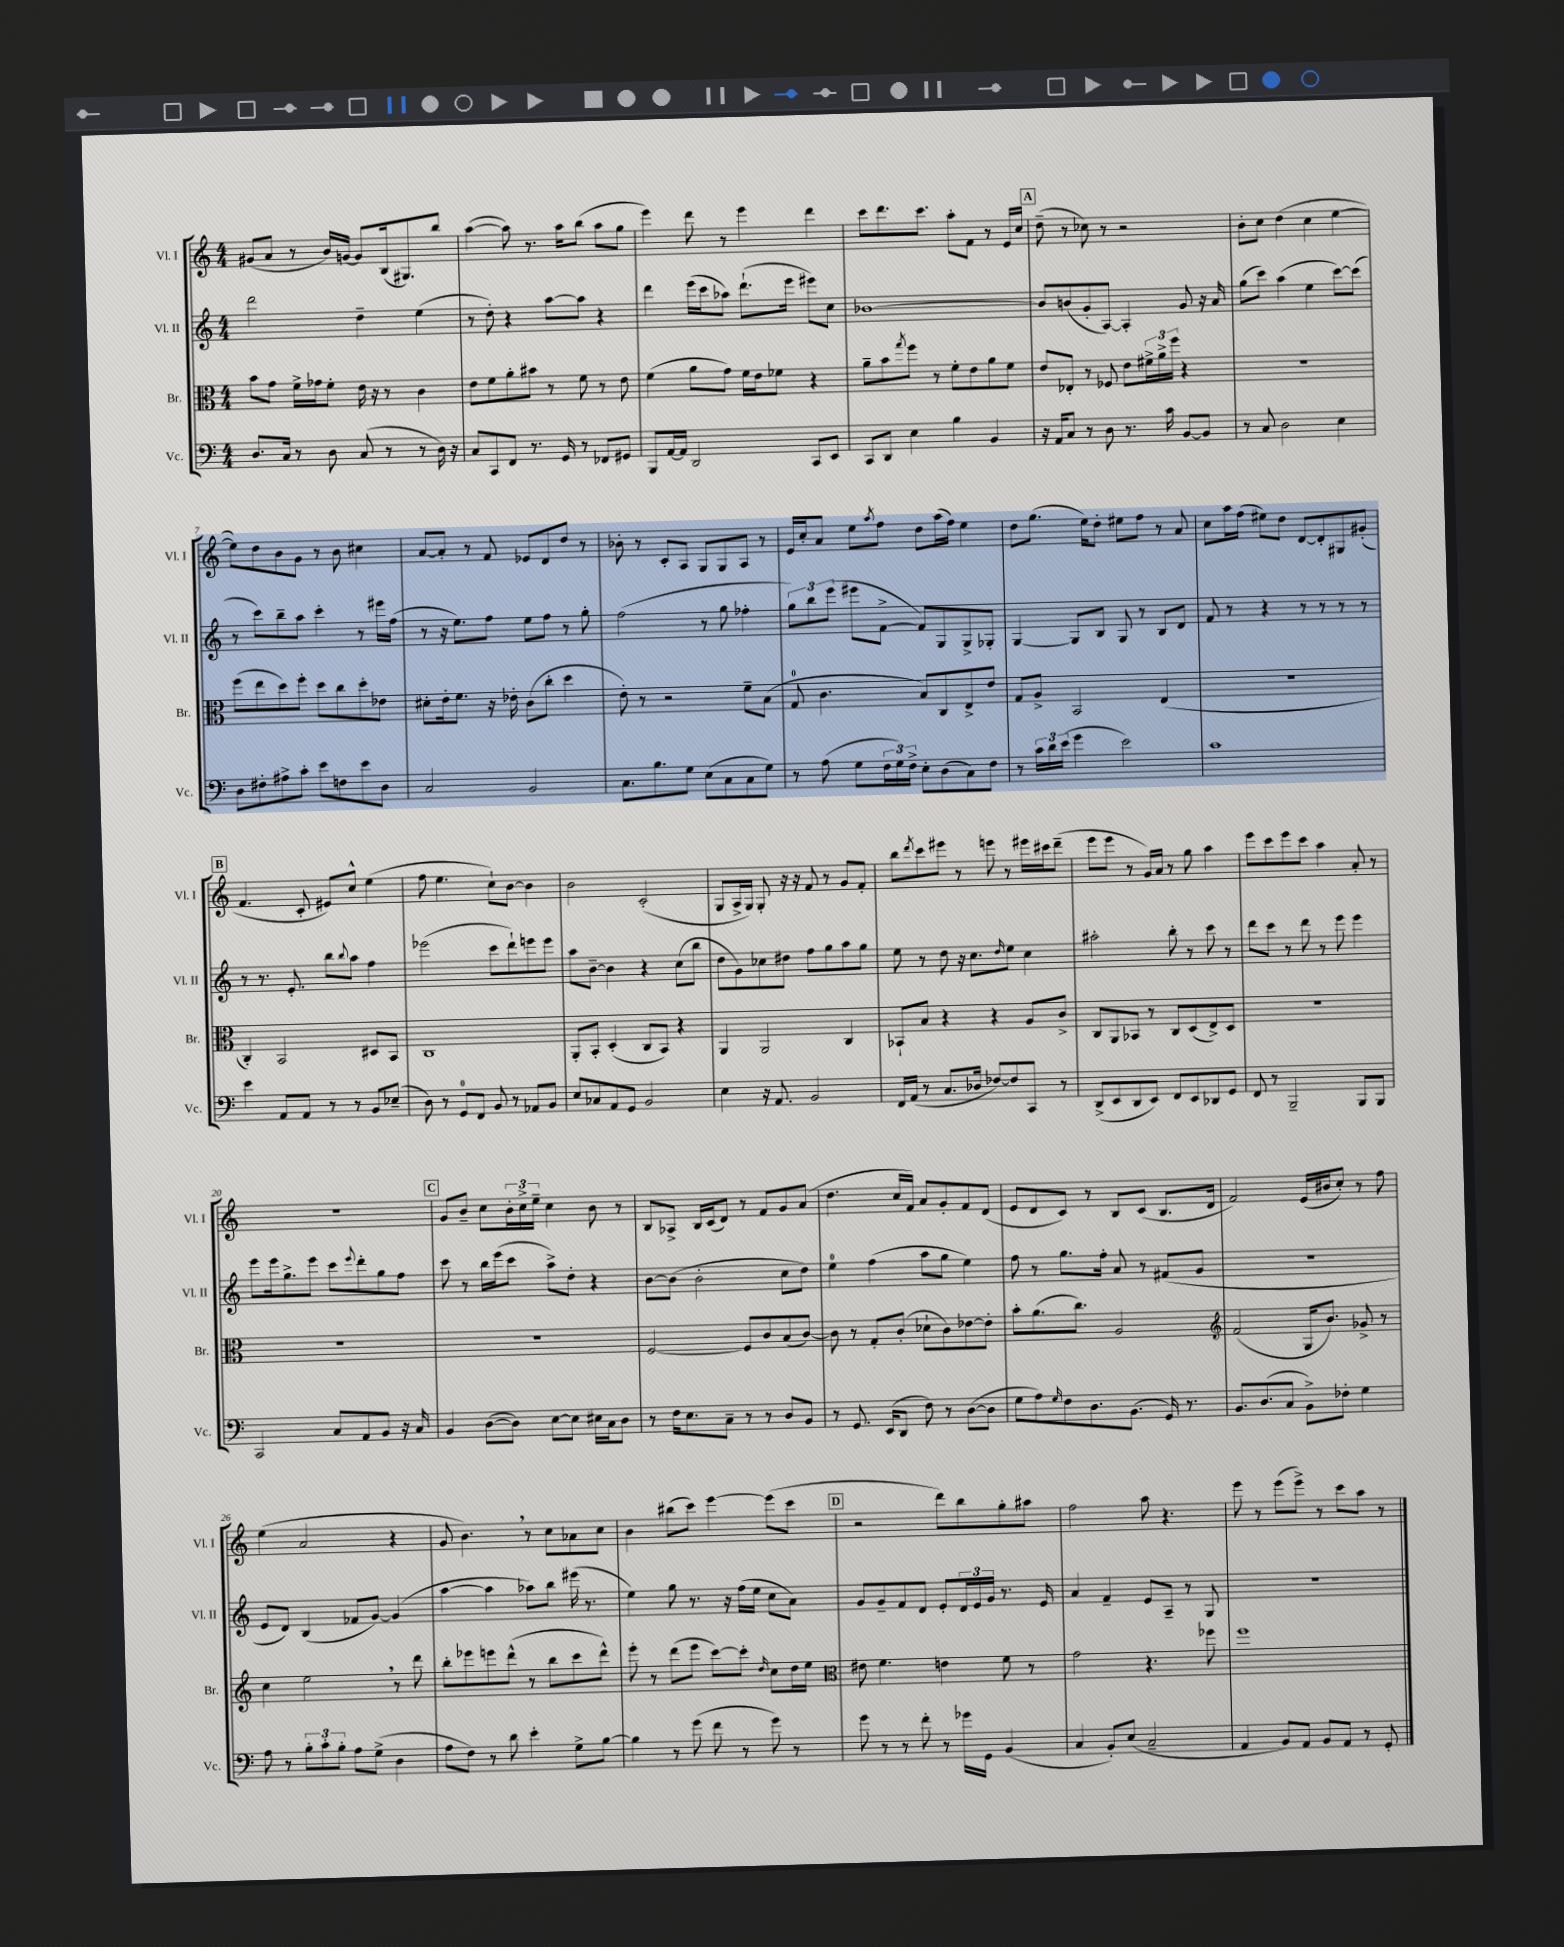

**kern	**kern	**kern	**kern
*staff4	*staff3	*staff2	*staff1
*clefF4	*clefC3	*clefG2	*clefG2
*k[]	*k[]	*k[]	*k[]
*M4/4	*M4/4	*M4/4	*M4/4
8.D	8b	2ddd	(8g#
.	8g	.	8a
16C	.	.	.
8r	16f^	.	8r
.	16g-	.	.
8D	8f'	.	16b)
.	.	.	[16g
(8C	16e	4dd~	8g]
.	16r	.	.
8r	8r	.	(16B
.	.	.	8.G#)
8r	4c	(4ee	.
16D)	.	.	8bb
16r	.	.	.
=	=	=	=
8C	8e	8r	([4aa
8CC	8f	8dd')	.
8FF	8a'	4r	8aa])
8.r	8b#	.	8.r
.	8r	[8aa	.
16GG	.	.	16aa
8r	8f	8aa]	(8bb
8FF-	8r	4r	8aa
8GG#	8e	.	8gg
=	=	=	=
8BBB	(4f	4ddd	4eee)
[16AA	.	.	.
16AA]	.	.	.
2DD	8a	(16eee	8ddd
.	.	16ccc	.
.	8g)	8aa-)	8r
.	16f	(8.ddd`	4eee
.	16e	.	.
.	8f-	.	.
.	.	16eee	.
8CC	4r	8eee#)	4ddd
8EE	.	8cc	.
=	=	=	=
8CC	8a~	[1b-	8ccc
8DD	8b	.	8.ddd
.	8qgg	.	.
4E	8ff	.	.
.	.	.	8.ccc
.	8r	.	.
4B	8f'	.	8aa'
.	8e	.	8f
4BB	8a	.	8r
.	8f	.	16e
.	.	.	16cc
=	=	=	=
16r	8e	8b-]	(8dd~
16AA	.	.	.
8C	8E-'	(8b	8r
8r	8r	8g'	8cc-)
8D	8F-	[8A)	8r
8.r	8e	4A']	2r
.	24f#^	.	.
.	24a^	.	.
16c	.	.	.
.	24ff	.	.
[8BB	4r	8g	.
8BB]	.	16r	.
.	.	16a	.
=	=	=	=
8r	1r	(8gg	8b'
8C	.	8ccc)	8cc
2D	.	(4aa	(4dd
.	.	4ee	4cc
4E	.	[8ccc)	[4ee
.	.	(8ccc]	.
=	=	=	=
8D	(8ff	8r	8ee])
8F#'	8ee	8ccc)	8dd
8A#^	8dd)	8bb~	8b
8c'	8ff'	8aa	8g
8e	8dd	4ccc'	8r
8F	8cc	.	8b
8e	8dd'	8r	4cc#
8D	8e-	16eee#	.
.	.	(16ff	.
=	=	=	=
2C	8d#'	8r	[8a
.	16e'	16r	8a']
.	8.f	8.ee)	.
.	.	.	8r
.	16r	8ff	8f
.	16e-'	.	.
2BB	(8c	8ee	8e-
.	8cc'	8ff	8d
.	4dd	8r	8dd
.	.	8gg'	8r
=	=	=	=
8.C	8e')	(2ff	8b-'
.	8r	.	8r
8.B	.	.	.
.	2r	.	8c'
8G	.	.	8A
(8E	.	8r	8G
8C	.	8gg	8G
8C	8f~	4ff-'	8A
8G)	(8B	.	8r
=	=	=	=
8r	8G	12gg)	16e
.	.	.	16cc'
.	.	12bb	.
(8A	4.c	.	8a
.	.	(12eee	.
8G	.	8eee#	8ee
.	.	.	8qaa
24F	.	[8f^	8ff
24G)	.	.	.
24F^	.	.	.
8E'	8B)	8f])	8dd
(8D	8C	8G	(16aa
.	.	.	16ff)
8C)	8E^	8G^	4ee
8F	8e	8G-'	.
=	=	=	=
8r	8G	[4G	8dd
24c	8A^	.	(8.gg
24d	.	.	.
(24e	.	.	.
4g	2BB	8G]	.
.	.	.	16ee)
.	.	8B	8dd'
2e)	.	8G	8ee#
.	.	8r	8ff
.	(4E	8B	8r
.	.	8d	8a
=	=	=	=
1c	1r	8f	8cc
.	.	8r	16aa
.	.	.	(16ff
.	.	4r	8ee#)
.	.	.	8dd
.	.	8r	[8d
.	.	8r	8d']
.	.	8r	8G#
.	.	8r	(8g#'
=	=	=	=
4e	4C')	8r	4.f
.	.	8.r	.
8AA	2BB	.	.
.	.	8.e'	.
8AA	.	.	8c'
8r	.	8bb	8e#)
.	.	8qqbb	.
8r	.	8aa	8cc^^
8BB	8D#	4ff	(4ee
(8E-~	8BB	.	.
=	=	=	=
8D)	1C	(2eee-	8ff
8r	.	.	4.ee
8GG	.	.	.
8FF	.	.	.
8BB	.	8ccc	8cc`)
8r	.	8ddd`)	[8b
8AA-	.	8eee	4b]
8BB	.	8eee	.
=	=	=	=
8E	8AA'	8aa	2b
8C-	8BB'	[8b~	.
8AA	(4D'	4b]	.
8GG	.	.	.
2BB	8C	4r	(2c'
.	8BB)	.	.
.	4r	(8cc	.
.	.	8bb	.
=	=	=	=
4E	4AA	8dd	8G
.	.	8g)	16A^
.	.	.	16G)
16r	2AA	8cc-	8G'
8.AA	.	.	.
.	.	8dd#	16r
.	.	.	16r
2BB	.	8ff	8f
.	.	8gg	8r
.	4C	8aa	8g
.	.	8gg	8f'
=	=	=	=
16FF	8BB-`	8ee	8bb
(16AA	.	.	.
.	.	.	8qddd
8r	8B	8r	8ccc
8.C	4r	8dd	8eee#
.	.	16r	8r
16D-	.	8.cc	.
[8F-)	4r	.	8eee
.	.	16qqdd	.
8F-]	.	8ee	8r
8CC	8A	4cc	16eee#
.	.	.	16ccc#
8r	8c^	.	(8ddd~
=	=	=	=
(8DD^	8C	2aa#'	8eee
8EE	8AA	.	8eee
8DD	8BB-	.	8r
8EE)	8r	.	16g)
.	.	.	16a
8FF	8C	8bb'	8r
8EE	(8D	8r	8gg
8DD-	8E^)	8ccc	4aa
8GG	8D	8r	.
=	=	=	=
8FF	1r	8ddd	8eee
8r	.	8ccc	8ccc
2BBB~	.	8r	8eee
.	.	8ddd	8ccc
.	.	8r	4aa
.	.	8eee	.
8BBB	.	4eee	8a'
8BBB	.	.	8r
=	=	=	=
2CC	1r	8eee	1r
.	.	16eee	.
.	.	8.gg^	.
.	.	8eee	.
8C	.	8ccc	.
.	.	8qqeee	.
8AA	.	8ddd'	.
8BB	.	8gg	.
16r	.	8ff	.
16C	.	.	.
=	=	=	=
4BB	1r	8ccc	8g
.	.	8r	8b~
([8D	.	16bb	8cc
.	.	(16eee	.
8D])	.	8ccc	24b'
.	.	.	24cc^
.	.	.	24ee~
[8E	.	8aa^)	4cc
8E]	.	8dd'	.
16E#	.	4r	8b
16C	.	.	.
8D	.	.	8r
=	=	=	=
8r	[2F	[8b	8B
16F	.	(8b]	8A-^
8.E	.	.	.
.	.	2b'	16B
.	.	.	(16c
8C~	.	.	8d)
8r	8F]	.	8r
8r	8c	.	8f
8D	(8B	8cc	8g
8BB	[8c)	8dd)	(8a
=	=	=	=
8r	8c]	4ee	4.dd
8.GG	8r	.	.
.	8G'	(4ff	.
(16EE	.	.	.
8DD	(8c'	.	16cc
.	.	.	16f)
8F)	8d-`	8aa	8a
8r	8c)	8gg	8g'
([8D	[8e-	4ee)	8f
8D]	8e-']	.	(8d
=	=	=	=
8G	8b'	8ff	8e
8A)	(8.a	8r	8d
16qqG	.	.	.
8F	.	8.gg	8c)
.	8.cc)	.	.
8.D	.	.	8r
.	.	16ff'	.
.	2A	8a	8B
(8.BB	.	.	.
.	.	8r	(8c
16GG)	.	(8f#	8.B
8.r	.	.	.
.	.	8g	.
.	.	.	16d
=	=	=	=
*	*clefG2	*	*
8.BB	(2f	1r	2f)
(8.D	.	.	.
8C	.	.	.
8BB^)	16G	.	(16e
.	8.b)	.	16b#
8F-'	.	.	8cc')
4G	8g-^	.	8r
.	8r	.	8ff
=	=	=	=
8A	4cc	8e	(4ee
8r	.	8d)	.
12B'	2ee	(4B	2a
12c'	.	.	.
12B'	.	.	.
8A	.	8f-	.
(8G^	.	[8g)	.
4D	8r	(4g]	4r
.	8ddd	.	.
=	=	=	=
8A	8bb'	[4aa	8g
8F)	8eee-	.	4.b)
8r	8eee	4aa]	.
8d	(8ddd^^	.	.
4e'	8r	8aa-)	8r
.	8bb	8bb	8cc
8G^	8ccc	(16eee#	8a-
.	.	8.r	.
[8B	8ddd^^)	.	8cc
=	=	=	=
4B]	8eee'	4ee)	4b
.	8r	.	.
8r	(8ddd	8gg	(8bb#
(8g	8eee	8.r	8ccc)
8f	[8ccc)	.	[4eee
.	.	16r	.
8r	8ccc']	(16ff	.
.	.	16ee	.
.	16qqdd	.	.
8g)	8cc	8cc	(8eee]
8r	16dd	8a)	8ccc
.	16ee	.	.
=	=	=	=
*	*clefC3	*	*
8g	8e#	8g	2r
8r	4.f	8g~	.
8r	.	8f	.
8f'	.	8d	.
8r	4e	8e'	8ddd)
16g-	.	24d	8bb
.	.	24e	.
16GG	.	.	.
.	.	24g	.
(4BB	8f	8.r	8gg'
.	8r	.	8aa#
.	.	16e	.
=	=	=	=
4C	2g	4a	2ff
8BB')	.	4f~	.
(8E	.	.	.
2C~	4.r	8e	8aa
.	.	8A~	4.r
.	.	8r	.
.	8ff-	8G	.
=	=	=	=
4AA	1ff	1r	8eee
.	.	.	8r
8BB)	.	.	(8eee
8AA	.	.	8eee^)
8BB	.	.	8r
8AA	.	.	8ccc
8r	.	.	8aa
8GG'	.	.	8r
==	==	==	==
*-	*-	*-	*-
